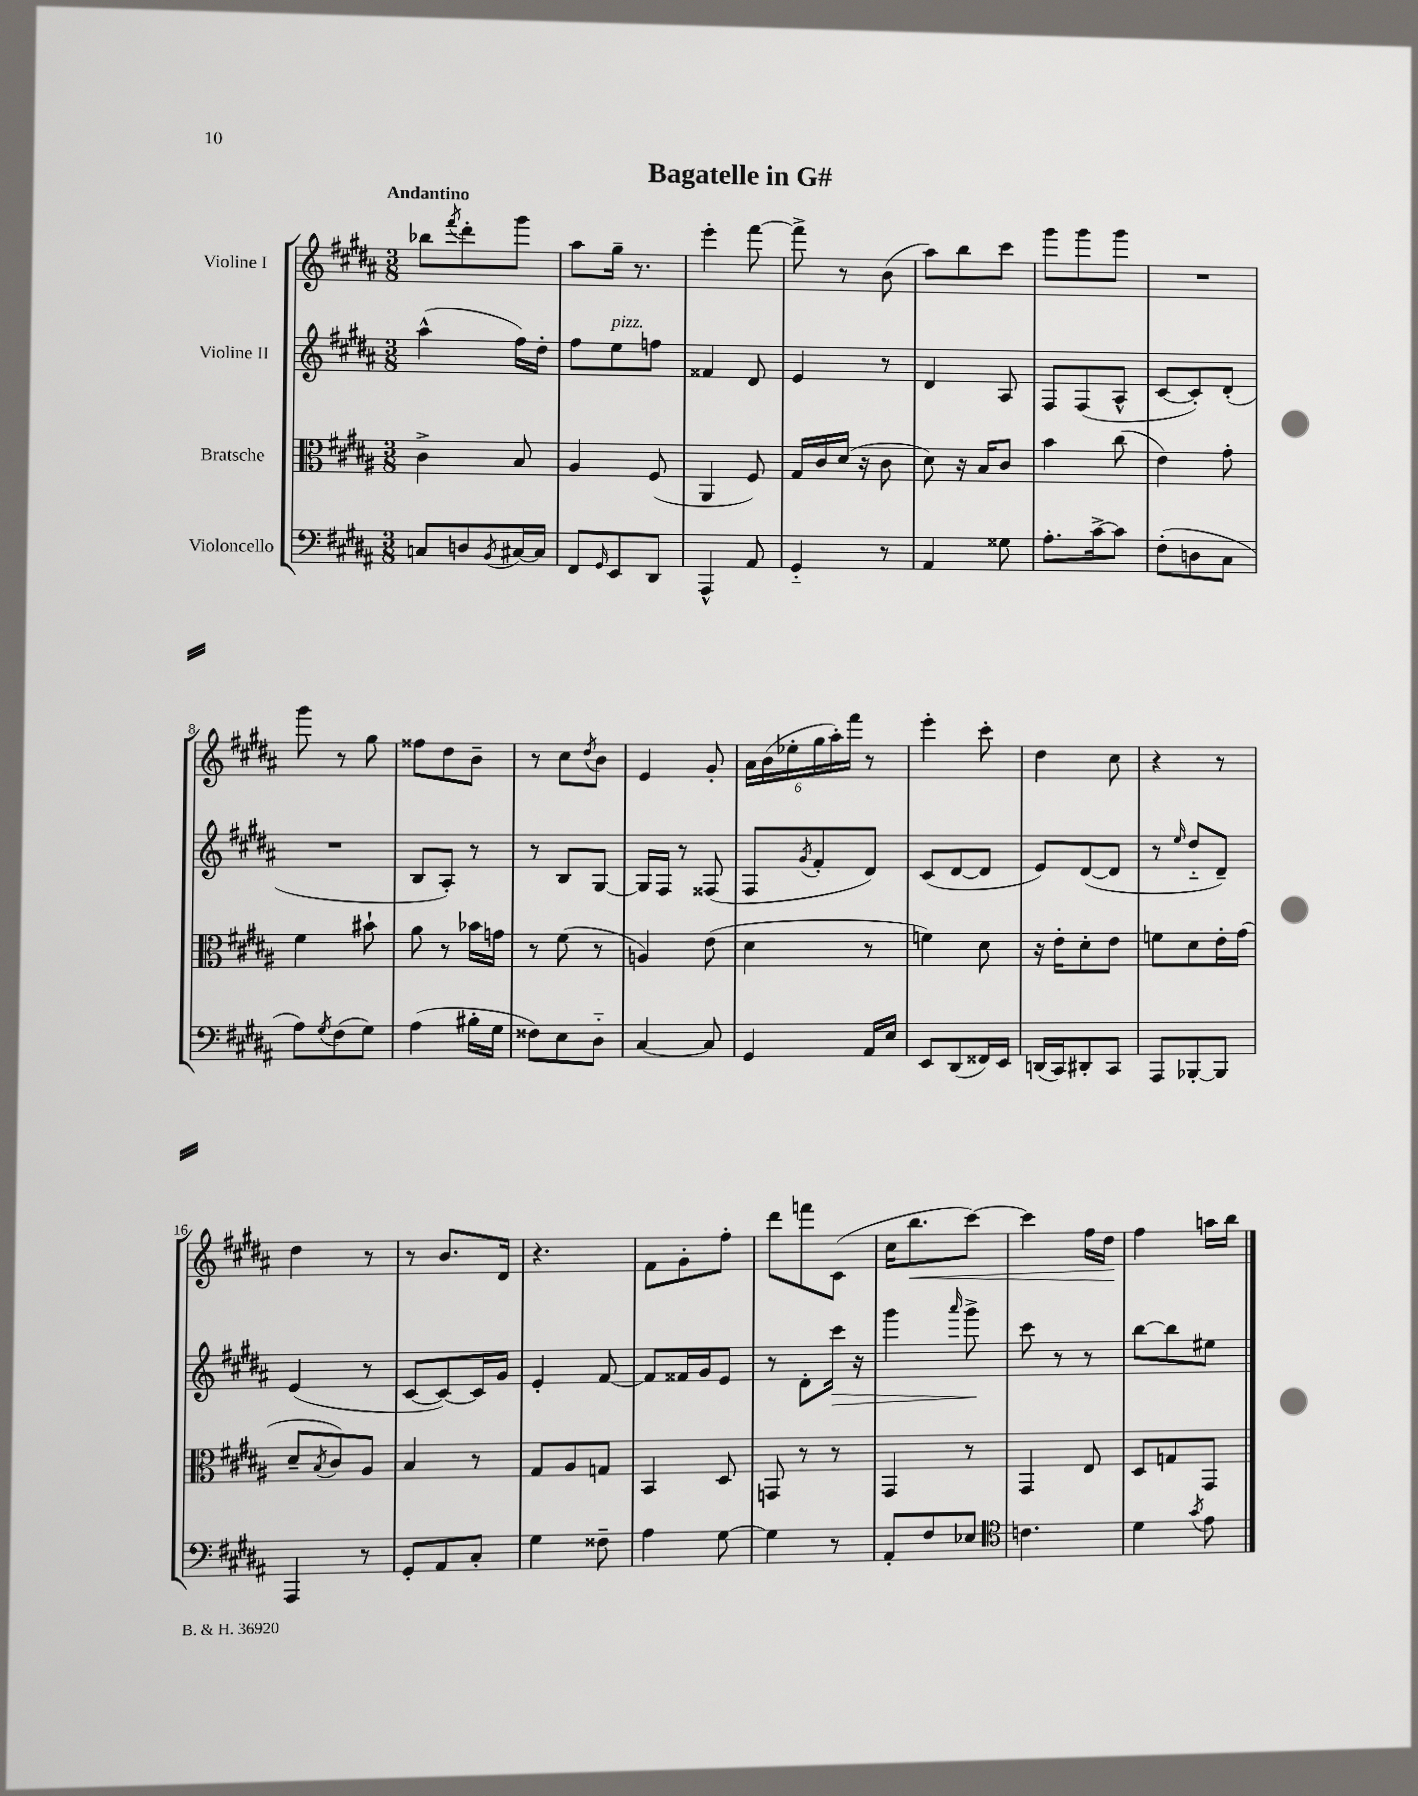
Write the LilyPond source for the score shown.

\header { title = "Bagatelle in G#" }
<<
\new StaffGroup <<
\new Staff = "s0" \with { instrumentName = "Violine I" } {
    \clef treble \key b \major \numericTimeSignature \time 3/8 \tempo "Andantino"
    bes''8 \acciaccatura { fis'''8 } dis'''8-. gis'''8 |
    ais''8 gis''16-- r8. |
    e'''4-. fis'''8~ |
    fis'''8-> r8 b'8( |
    ais''8) b''8 cis'''8 |
    gis'''8 gis'''8 gis'''8 |
    R4. |
    gis'''8 r8 gis''8 |
    fisis''8 dis''8 b'8-- |
    r8 cis''8 \acciaccatura { dis''8 } b'8 |
    e'4 gis'8-. |
    \tuplet 6/4 { ais'16 b'16( ees''16-. gis''16 ais''16-.) fis'''16 } r8 |
    e'''4-. cis'''8-. |
    dis''4 cis''8 |
    r4 r8 |
    dis''4 r8 |
    r8 b'8. dis'16 |
    r4. |
    fis'8 gis'8-. fis''8-. |
    dis'''8 f'''8 cis'8( |
    cis''16 b''8.\< cis'''8~) |
    cis'''4 fis''16 dis''16\! |
    fis''4 a''16 b''16 \bar "|." |
}
\new Staff = "s1" \with { instrumentName = "Violine II" } {
    \clef treble \key b \major \numericTimeSignature \time 3/8
    ais''4-^( fis''16) dis''16-. |
    fis''8 e''8^\markup { \italic "pizz." } f''8 |
    fisis'4 dis'8 |
    e'4 r8 |
    dis'4 ais8 |
    fis8 fis8( ais8-^ |
    cis'8~ cis'8-.) dis'8-.( |
    R4. |
    b8 ais8-.) r8 |
    r8 b8 gis8~ |
    gis16 fis16 r8 fisis8( |
    fis8 \acciaccatura { gis'8 } fis'8-. dis'8) |
    cis'8( dis'8~ dis'8 |
    e'8) dis'8~( dis'8 |
    r8 \grace { e''16 } dis''8-_ dis'8--) |
    e'4( r8 |
    cis'8~ cis'8~) cis'16 gis'16 |
    e'4-. fis'8~ |
    fis'8 fisis'16 gis'16 e'8 |
    r8 dis'8-. cis'''16\> r16 |
    gis'''4 \grace { ais'''16 } gis'''8->\! |
    cis'''8 r8 r8 |
    b''8~ b''8 eis''8 \bar "|." |
}
\new Staff = "s2" \with { instrumentName = "Bratsche" } {
    \clef alto \key b \major \numericTimeSignature \time 3/8
    cis'4-> b8 |
    ais4 fis8( |
    ais,4 fis8) |
    gis16 cis'16 dis'16( r16 cis'8 |
    dis'8) r16 b16 cis'8 |
    b'4 cis''8( |
    e'4) gis'8-. |
    fis'4 bis'8-! |
    ais'8 r8 bes'16 g'16 |
    r8 fis'8( r8 |
    a4) e'8( |
    dis'4 r8 |
    f'4) dis'8 |
    r16 e'16-. dis'8-. e'8 |
    f'8 dis'8 e'16-. gis'16( |
    dis'8-- \acciaccatura { b8 } cis'8) ais8 |
    b4 r8 |
    gis8 ais8 g8 |
    b,4 dis8 |
    g,8 r8 r8 |
    gis,4 r8 |
    gis,4 e8 |
    dis8 g8 gis,8 \bar "|." |
}
\new Staff = "s3" \with { instrumentName = "Violoncello" } {
    \clef bass \key b \major \numericTimeSignature \time 3/8
    c8 d8 \acciaccatura { b,8 } cis16~ cis16 |
    fis,8 \grace { gis,16 } e,8 dis,8 |
    ais,,4-^ ais,8 |
    gis,4-_ r8 |
    ais,4 gisis8 |
    ais8.-. cis'16~-> cis'8 |
    fis8-.( d8 cis8 |
    ais8) \acciaccatura { gis8 } fis8( gis8) |
    ais4( bis16-. gis16 |
    fisis8) e8 dis8-_ |
    cis4~ cis8 |
    gis,4 ais,16 e16 |
    e,8 dis,8( fisis,16) e,16 |
    d,16( cis,16) dis,8-. cis,8 |
    ais,,8 bes,,8~-. bes,,8 |
    ais,,4 r8 |
    gis,8-. ais,8 cis8-. |
    gis4 fisis8-- |
    ais4 gis8~ |
    gis4 r8 |
    ais,8-. fis8 ees8 |
    \clef tenor c'4. |
    dis'4 \acciaccatura { gis'8 } e'8 \bar "|." |
}
>>
>>
